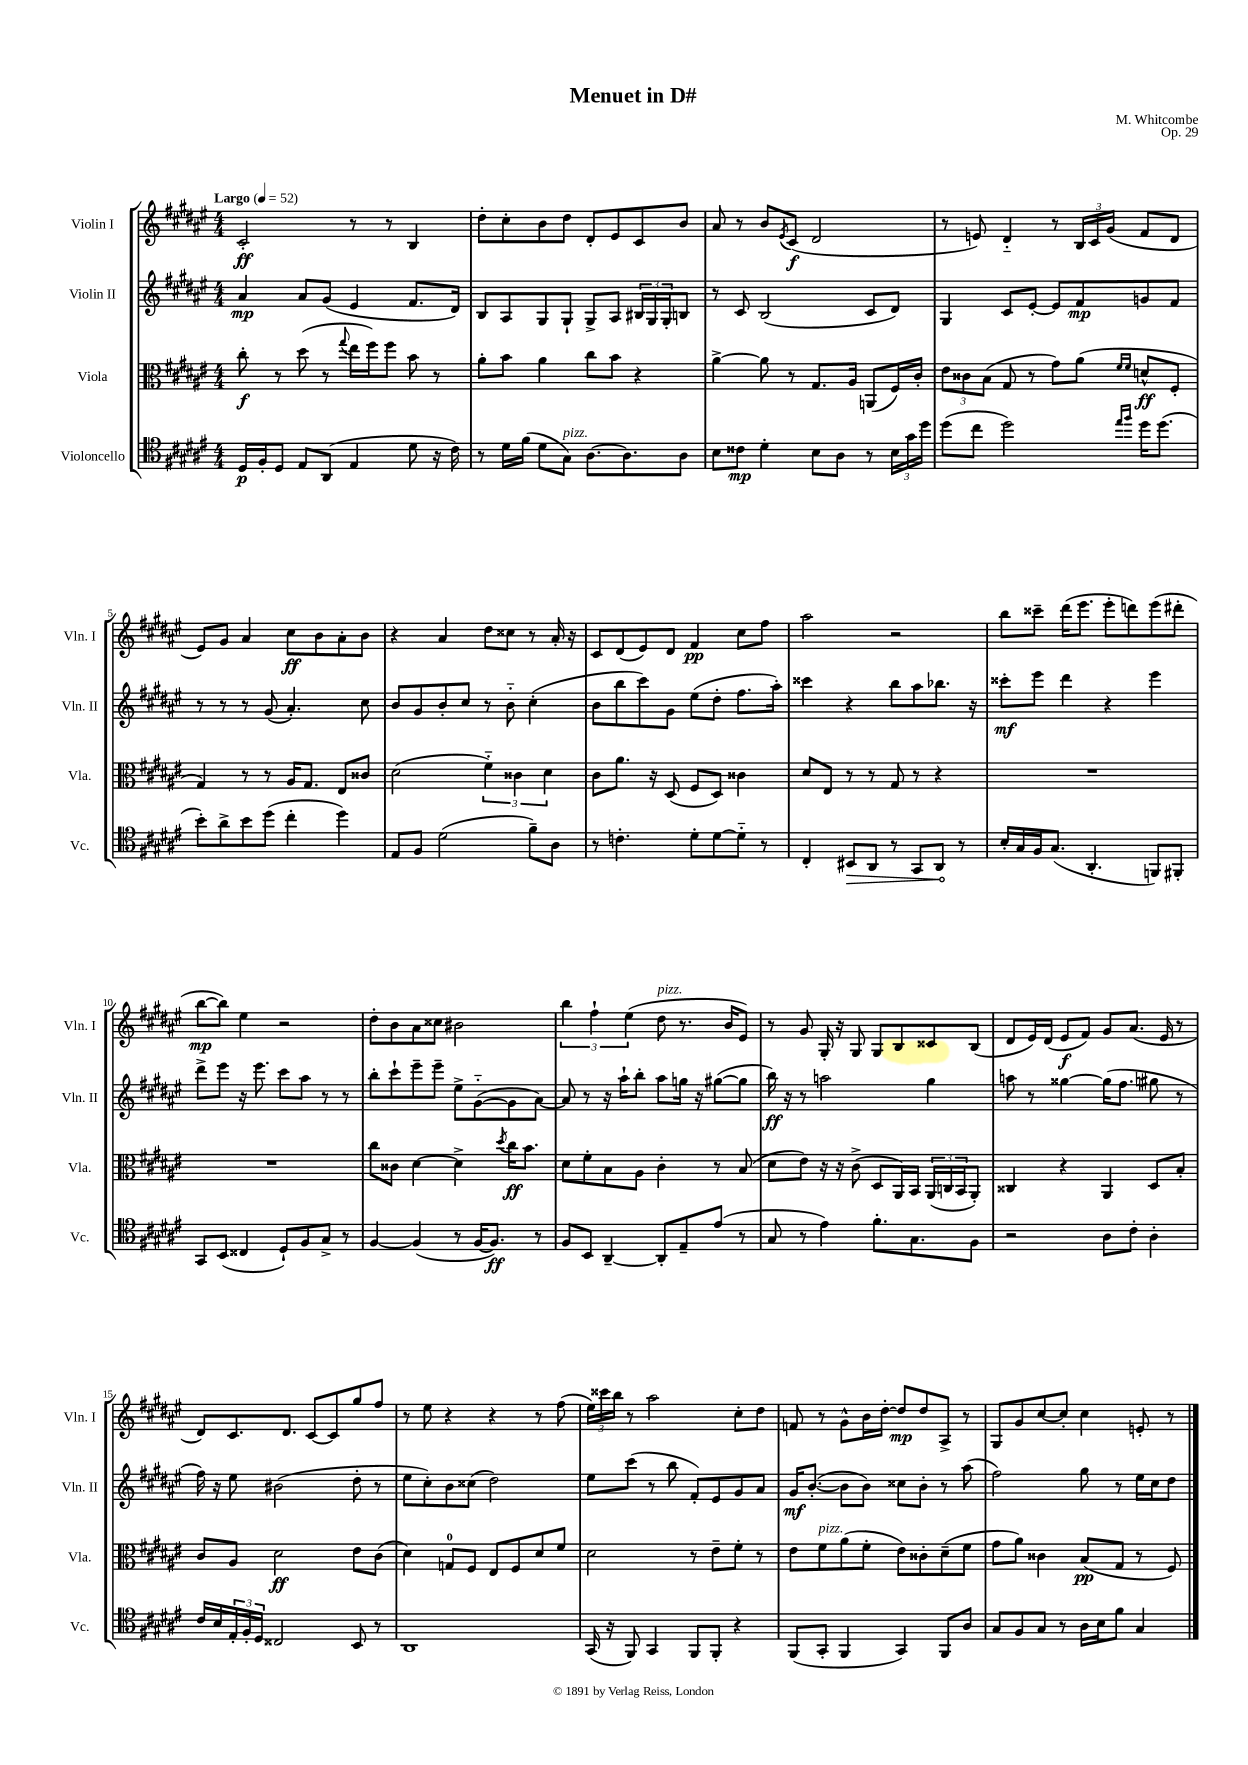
\header { title = "Menuet in D#" composer = "M. Whitcombe" opus = "Op. 29" }
<<
\new StaffGroup <<
\new Staff = "s0" \with { instrumentName = "Violin I" shortInstrumentName = "Vln. I" } {
    \clef treble \key fis \major \numericTimeSignature \time 4/4 \tempo "Largo" 4 = 52
    cis'2-.\ff r8 r8 b4 |
    dis''8-. cis''8-. b'8 dis''8 dis'8-. eis'8 cis'8 b'8 |
    ais'8 r8 b'8 \acciaccatura { eis'8 } cis'8\f( dis'2 |
    r8 e'8) dis'4-_ r8 \tuplet 3/2 { b16 cis'16 gis'16( } fis'8 dis'8 |
    eis'8) gis'8 ais'4 cis''8\ff b'8 ais'8-. b'8 |
    r4 ais'4 dis''8 cisis''8 r8 ais'16-. r16 |
    cis'8 dis'8( eis'8) dis'8 fis'4\pp cis''8 fis''8 |
    ais''2 r2 |
    b''8 cisis'''8-- dis'''16( eis'''8. eis'''8-. d'''8) eis'''8( dis'''8-. |
    b''8~\mp b''8) eis''4 r2 |
    dis''8-. b'8 ais'8 cisis''8 bis'2 |
    \tuplet 3/2 { b''4 fis''4-! eis''4( } dis''8^\markup { \italic "pizz." } r8. b'16 eis'8) |
    r8 gis'8 gis16-. r16 gis8 gis8 b8 cisis'8 b8( |
    dis'8 eis'16) dis'16( eis'8\f fis'8) gis'8 ais'8.( eis'16 r8 |
    dis'8) cis'8. dis'8. cis'8~ cis'8 gis''8 fis''8 |
    r8 eis''8 r4 r4 r8 fis''8( |
    \tuplet 3/2 { eis''16) cisis'''16 b''16 } r8 ais''2 cis''8-. dis''8 |
    f'8 r8 gis'8-^ b'16 dis''16~-. dis''8\mp dis''8 ais8-> r8 |
    gis8 gis'8 cis''8~ cis''8-. cis''4 e'8-. r8 \bar "|." |
}
\new Staff = "s1" \with { instrumentName = "Violin II" shortInstrumentName = "Vln. II" } {
    \clef treble \key fis \major \numericTimeSignature \time 4/4
    ais'4\mp ais'8 gis'8( eis'4 fis'8. dis'16) |
    b8 ais8 gis8 gis8-! gis8-> ais8 \tuplet 3/2 { bis16 gis16 gis16-. } b8 |
    r8 cis'8 b2( cis'8 dis'8) |
    gis4 cis'8 eis'8~-. eis'8 fis'8\mp g'8 fis'8 |
    r8 r8 r8 gis'8( ais'4.-.) cis''8 |
    b'8 gis'8 b'8-. cis''8 r8 b'8-_ cis''4-.( |
    b'8 b''8 cis'''8) gis'8 eis''8( dis''8-. fis''8. ais''16-.) |
    cisis'''4 r4 b''8 ais''8 bes''8. r16 |
    cisis'''8-.\mf eis'''8 dis'''4 r4 eis'''4 |
    dis'''8-> eis'''8 r16 eis'''8. cis'''8 ais''8 r8 r8 |
    b''8-. cis'''8-! eis'''8-- eis'''8-- eis''8-> gis'8~-_( gis'8 ais'8~) |
    ais'8 r8 r16 ais''16-! b''8-. ais''8 g''16 r16 gis''8~( gis''8 |
    b''16\ff) r16 r8 a''2 gis''4 |
    a''8 r8 gisis''4~ gisis''16( fis''8. gis''8 r8 |
    fis''16) r16 eis''8 bis'2( dis''8-. r8 |
    eis''8 cis''8-.) b'8 cisis''8( dis''2) |
    eis''8 cis'''8( r8 b''8 fis'8-.) eis'8 gis'8 ais'8 |
    gis'16\mf b'8.~-.( b'8 b'8) cisis''8 b'8-. r8 ais''8( |
    fis''2) gis''8 r8 eis''16 cis''16 dis''8 \bar "|." |
}
\new Staff = "s2" \with { instrumentName = "Viola" shortInstrumentName = "Vla." } {
    \clef alto \key fis \major \numericTimeSignature \time 4/4
    cis''8-.\f r8 dis''8( r8 \appoggiatura { gis''8 } eis''16 fis''16) fis''8 b'8 r8 |
    ais'8-. b'8 ais'4 cis''8 b'8 r4 |
    ais'4~-> ais'8 r8 gis8. ais16 a,8( fis16) cis'16-. |
    \tuplet 3/2 { eis'8 cisis'8 b8( } gis8 r8 gis'8) ais'8( \grace { fis'16 fis'16 } d'8-^\ff fis8-. |
    gis4) r8 r8 ais16 gis8. eis8 cisis'8 |
    dis'2( \tuplet 3/2 { fis'4-_) cisis'4 dis'4 } |
    cis'8 ais'8. r16 dis8( fis8 dis8) cisis'4 |
    dis'8 eis8 r8 r8 gis8 r8 r4 |
    R1 |
    R1 |
    cis''8 cisis'8 dis'4~ dis'4-> \acciaccatura { dis''8 } cis''16\ff b'8. |
    dis'8 fis'8-. b8 ais8 cis'4-. r8 b8( |
    dis'8 eis'8) r16 r16 cis'8->( dis8 ais,16) b,16 \tuplet 3/2 { ais,16( c16 b,16 } ais,8-.) |
    cisis4 r4 ais,4 dis8 b8-. |
    cis'8 ais8 dis'2\ff eis'8 cis'8( |
    dis'4) g8-0 fis8 eis8 fis8 dis'8 fis'8 |
    dis'2 r8 eis'8-- fis'8-. r8 |
    eis'8 fis'8^\markup { \italic "pizz." } ais'8( fis'8-. eis'8) cisis'8-. dis'8--( fis'8 |
    gis'8 ais'8) cisis'4 b8\pp( gis8 r8 fis8) \bar "|." |
}
\new Staff = "s3" \with { instrumentName = "Violoncello" shortInstrumentName = "Vc." } {
    \clef tenor \key fis \major \numericTimeSignature \time 4/4
    dis16\p fis16-. dis8 eis8 ais,8( eis4 dis'8 r16 cis'16) |
    r8 dis'16 fis'16( dis'8 gis8^\markup { \italic "pizz." }) ais8.~ ais8. ais8 |
    b8 cisis'8\mp dis'4-. b8 ais8 r8 \tuplet 3/2 { b16 gis'16 dis''16 } |
    dis''8( cis''8 dis''2) \grace { eis''16 fis''16 } dis''16 dis''8.( |
    b'8-.) ais'8-> b'8 dis''8( cis''4-. dis''4) |
    eis8 fis8 dis'2( fis'8--) ais8 |
    r8 c'4.-. dis'8-. dis'8~ dis'8-_ r8 |
    cis4-. \once \override Hairpin.circled-tip = ##t bis,8\> ais,8 r8 gis,8 ais,8\! r8 |
    b16-. gis16 fis16 gis8.( ais,4.-. f,8) fis,8-. |
    gis,8 b,8( cisis4 dis8-!) fis8 gis8-> r8 |
    fis4~ fis4( r8 fis16~ fis8.\ff) r8 |
    fis8 b,8 ais,4~-- ais,8-. eis8-- eis'8( r8 |
    gis8 r8 eis'4) fis'8.-. gis8. fis8 |
    r2 ais8 cis'8-. ais4-. |
    cis'16 b16 \tuplet 3/2 { eis16-. fis16-. dis16 } cisis2 b,8 r8 |
    ais,1 |
    gis,16( r16 fis,8) gis,4 fis,8 fis,8-. r4 |
    fis,8( gis,8-. fis,4 gis,4) fis,8 ais8 |
    gis8 fis8 gis8 r8 ais16 b16 fis'8 gis4 \bar "|." |
}
>>
>>
